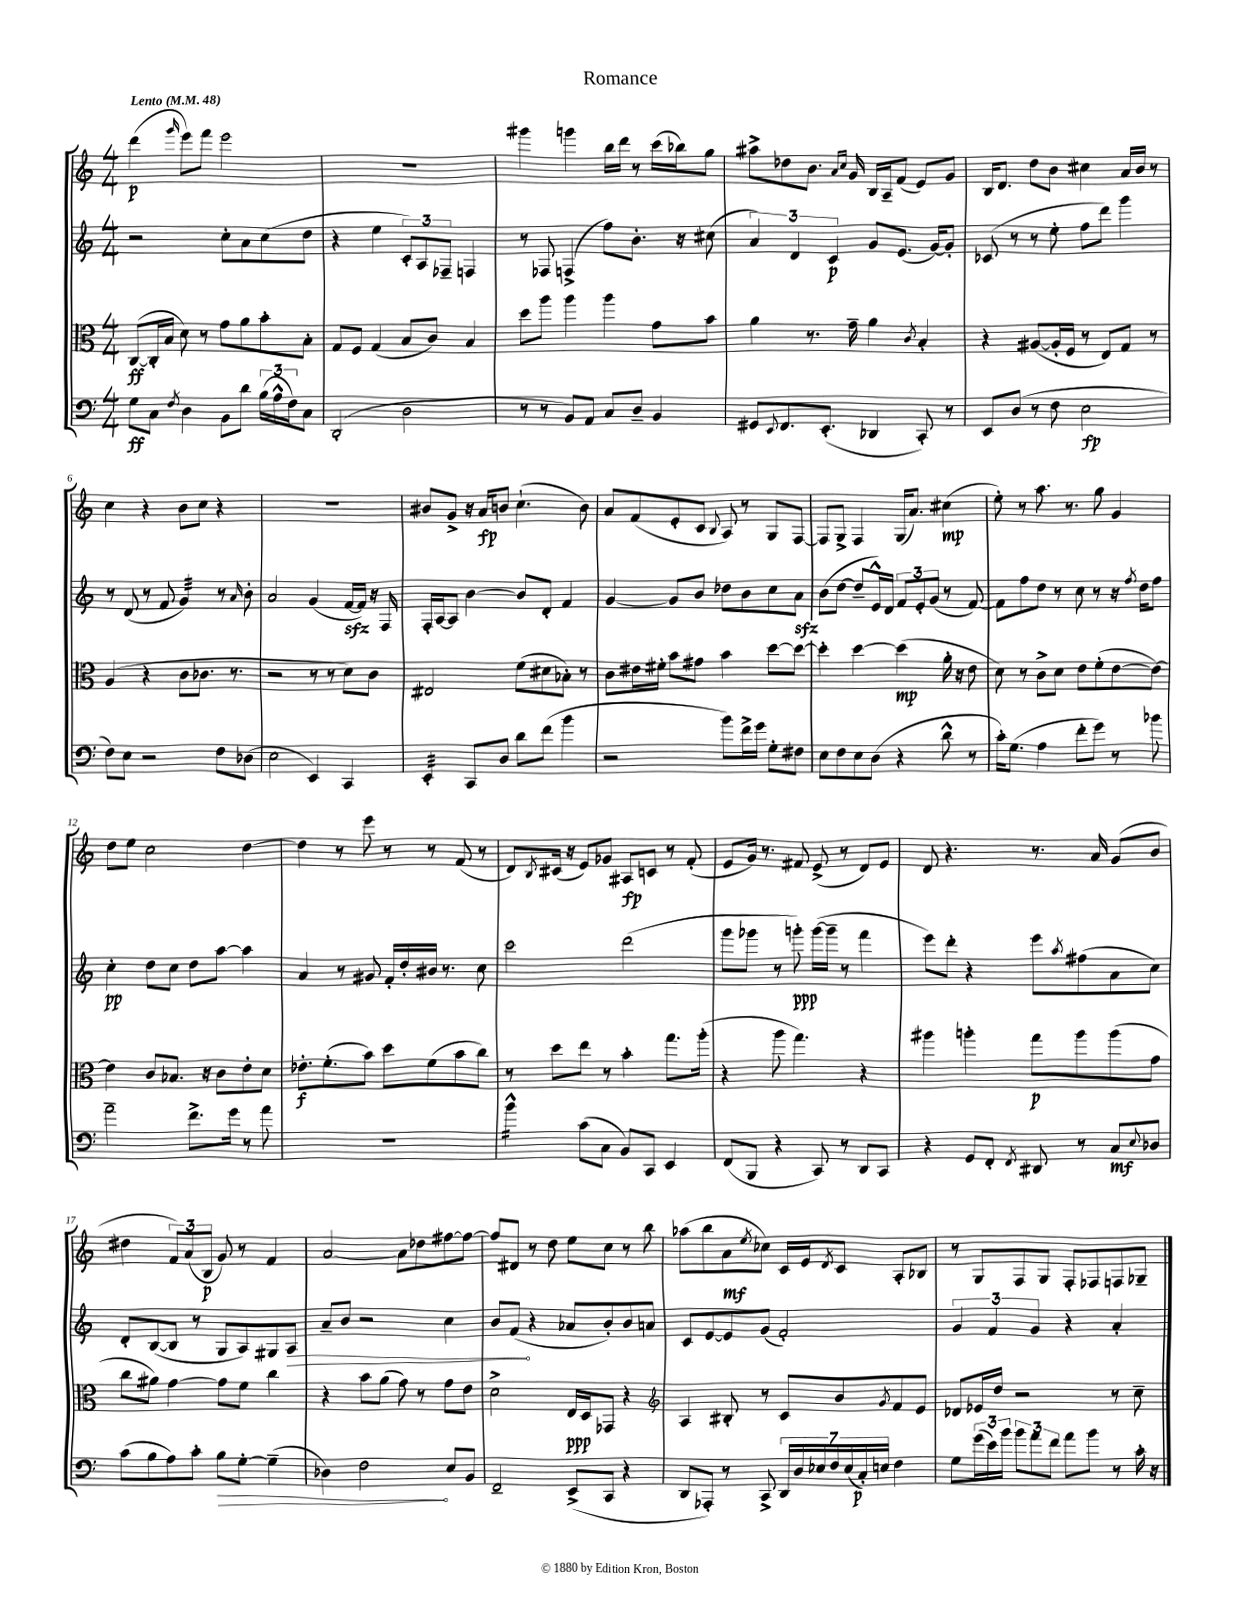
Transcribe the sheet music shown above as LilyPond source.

\header { title = "Romance" }
<<
\new StaffGroup <<
\new Staff = "s0" {
    \clef treble \key c \major \numericTimeSignature \time 4/4 \tempo "Lento" 4 = 48
    d'''4\p( \grace { g'''16 } e'''8) f'''8 e'''2 |
    R1 |
    gis'''4 g'''4 b''16 d'''16 r8 c'''16( bes''16) g''8 |
    ais''8-> des''8 b'8. \grace { a'16 c''16 } g'16 b16 a16-- f'8( e'8) g'8 |
    b16 d'8. d''8 b'8 cis''4 a'16 b'16 r8 |
    c''4 r4 b'8 c''8 r4 |
    R1 |
    bis'8 g'8-> r16 a'16\fp b'8 c''4.-!( b'8) |
    a'8 f'8( e'8-. c'8 \appoggiatura { b8 } a8) r8 g8 f8~ |
    f8 g8-> f4 g16( a'8.) cis''4\mp( |
    e''8-.) r8 a''8. r8. g''8 g'4 |
    d''8 e''8 c''2 d''4~ |
    d''4 r8 e'''8 r8 r8 f'8( r8 |
    d'8) \acciaccatura { b8 } cis'16( r16 e'8) ges'8 ais8\fp c'8 r8 f'8-.( |
    e'8 g'16) r8. fis'8 e'8->( r8 d'8) e'8 |
    d'8 r4. r8. a'16 g'8( b'8 |
    dis''4 \tuplet 3/2 { f'8) a'8( b8\p } g'8) r8 f'4 |
    a'2~ a'8 des''8 fis''8~ fis''8~ |
    fis''8 dis'8 r8 d''8 e''8 c''8 r8 b''8 |
    aes''8( b''8 a'8\mf \acciaccatura { e''8 } ces''8) c'16 e'16 \acciaccatura { d'8 } c'8 a8-. bes8 |
    r8 g8 f8 g8 f8-. fes8 f8 ges8-- \bar "|." |
}
\new Staff = "s1" {
    \clef treble \key c \major \numericTimeSignature \time 4/4
    r2 c''8-. a'8 c''8( d''8 |
    r4 e''4 \tuplet 3/2 { c'8-.) a8 fes8-- } f4 |
    r8 fes8 f4->( f''8) b'8.-. r16 cis''8( |
    \tuplet 3/2 { a'4) d'4 c'4\p } g'8 e'8.( g'16~) g'8-. |
    ces'8( r8 r8 e''8-. f''8 d'''8) g'''4 |
    r8 d'8( r8 f'8 g'4:32) r8 \grace { a'16 } b'8-. |
    a'2 g'4( f'16~\sfz f'16) r16 f16 |
    f16-. a16~ a8 b'4~ b'8 d'8-. f'4 |
    g'4~ g'8 b'8 des''8 b'8 c''8 a'8\sfz |
    b'8( d''8~ d''8-- e'16-^) d'16 \tuplet 3/2 { f'8 e'8-. g'8( } r8 f'8~) |
    f'8 f''8 d''8 r8 c''8 r8 r16 \acciaccatura { f''8 } d''16 f''8 |
    c''4-.\pp d''8 c''8 d''8 a''8~ a''4 |
    a'4 r8 gis'8 f'16-. d''16-. bis'16 r8. c''8 |
    c'''2 d'''2( |
    g'''8 ges'''8 r8 g'''8-.\ppp) g'''16~( g'''16-- r8 f'''4 |
    e'''8) d'''8-. r4 e'''8 \acciaccatura { a''8 } fis''8( a'8 c''8) |
    d'8-. b8~( b8 r8 g8 a8) gis8 \once \override Hairpin.circled-tip = ##t a8\> |
    a'8-- b'8 r2 c''4 |
    b'8 f'8\!( r4 aes'8 b'8-.) b'8 a'8 |
    c'8 e'8~ e'8 g'8( f'2-.) |
    \tuplet 3/2 { g'4 f'4 g'4 } r4 a'4-. \bar "|." |
}
\new Staff = "s2" {
    \clef alto \key c \major \numericTimeSignature \time 4/4
    c8~\ff( c16-. b16 d'8) r8 g'8 a'8 b'8-. b8-. |
    g8 f8 g4( b8 c'8) b4 |
    d''8 a''8 a''4 a''4 g'8 b'8 |
    a'4 r8. g'16-- a'4 \acciaccatura { c'8 } b4-. |
    r4 ais8~( ais16-. f16 r8 e8) g8 r8 |
    a4( r4 c'8 ces'8. r8. |
    r2 r8 r8 d'8) c'8 |
    eis2 f'8( dis'8 bes8-.) r8 |
    c'8 eis'16 fis'16-. b'8 gis'8 b'4 d''8~ d''8~ |
    d''4-. d''4~ d''4\mp( a'16-. r16 e'8 |
    d'8) r8 c'8-> d'8 e'8 f'8-.( e'8~ e'8~) |
    e'4 c'8 bes8. r16 c'8 e'8-. d'8 |
    ees'8.-.\f f'8.-.( b'8) d''8 f'8( b'8 c''8) |
    r8 d''8 e''8 r8 b'4-. g''8. a''16-.( |
    r4 a''8 g''4.) r4 |
    ais''4 a''4-. g''8\p a''8 a''8( g'8 |
    c''8 ais'8) g'4~ g'8 f'8 c''4 |
    r4 b'8 a'8( g'8) r8 g'8 e'8 |
    d'2-> e16\ppp d16 ges,8 r4 |
    \clef treble a4 bis8-. r8 c'8 b'8 \acciaccatura { g'8 } f'8 e'8 |
    des'8 ees'16 d''16 r2 r8 c''8-- \bar "|." |
}
\new Staff = "s3" {
    \clef bass \key c \major \numericTimeSignature \time 4/4
    g8\ff c8 \acciaccatura { f8 } d4 b,8 d'8 \tuplet 3/2 { b16( a16-^ f16) } c8 |
    d,2-.( d2 |
    r8 r8 b,8) a,8 c8 d8-- b,4 |
    gis,8 \appoggiatura { e,8 } f,8. e,8.-.( des,4 c,8-.) r8 |
    e,8 d8( r8 f8 e2\fp |
    f8) e8 r2 f8 des8( |
    e2 e,4) c,4 |
    e,4:32-. c,8 d8 d'8 f'8( b'4 |
    r2 b'8) f'16-> g'16 g8-. fis8 |
    e8 f8 e8 d8( r4 d'8-^ r8 |
    c'16-.) g8.( a4 f'8-. g'8) r8 bes'8 |
    a'2-- f'8.-> g'16 r8 a'8 |
    R1 |
    b'4:16-^ c'8( c8 b,8) c,8 e,4 |
    f,8( b,,8 r4 c,8) r8 d,8 c,8 |
    r4 g,8 f,8-. \acciaccatura { f,8 } dis,8 r8 c8\mf \appoggiatura { e8 } des8 |
    c'8( b8 a8) c'8-. \once \override Hairpin.circled-tip = ##t b8\> g8~-. g4--( |
    des4) f2\! e8 b,8 |
    f,2-- e,8->( c,8 r4 |
    d,8 aes,,8-.) r8 c,8-> \tuplet 7/4 { d,16 d16 ees16 f16 ees16( c16-.\p) e16 } f4 |
    g8 \tuplet 3/2 { g'16( e'16) b'16 } \tuplet 3/2 { b'8 a'8 f'8 } a'8 b'8 r8 c'16-. r16 \bar "|." |
}
>>
>>
